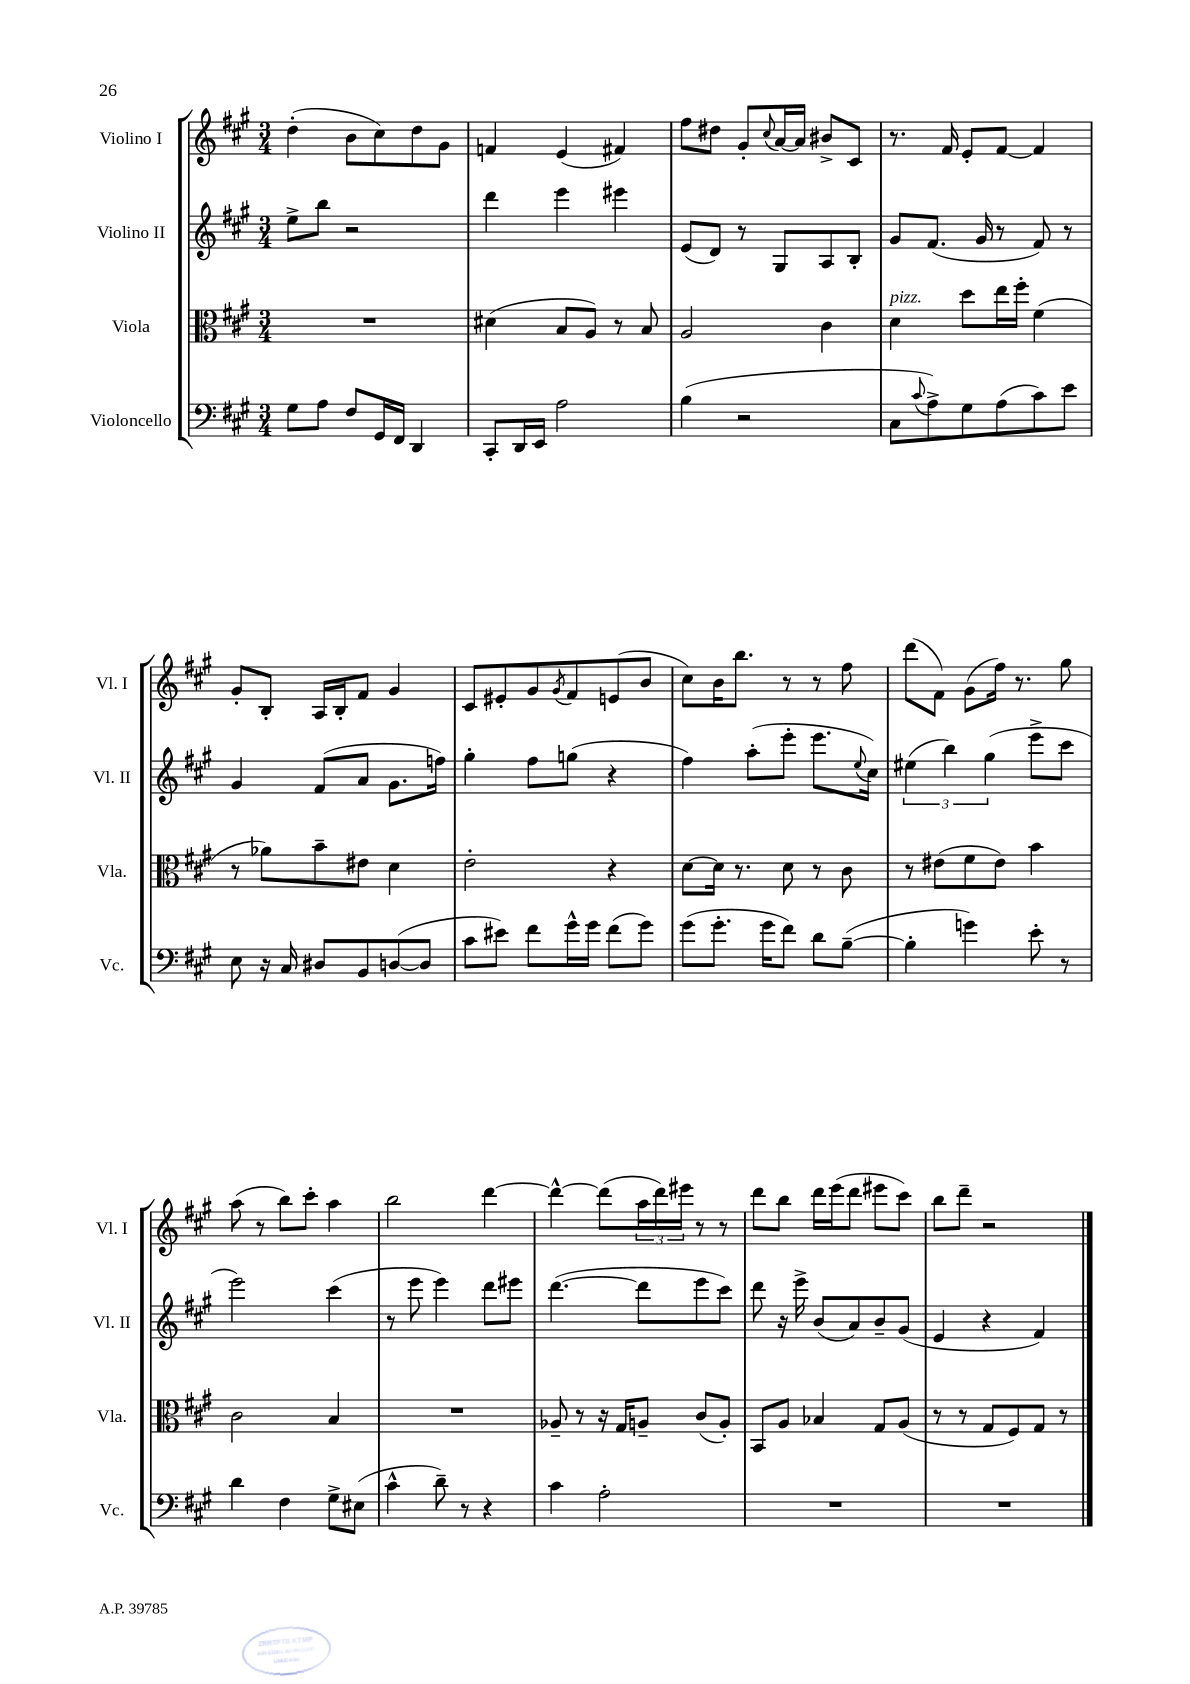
<<
\new StaffGroup <<
\new Staff = "s0" \with { instrumentName = "Violino I" shortInstrumentName = "Vl. I" } {
    \clef treble \key a \major \numericTimeSignature \time 3/4
    d''4-.( b'8 cis''8) d''8 gis'8 |
    f'4 e'4( fis'4) |
    fis''8 dis''8 gis'8-. \appoggiatura { cis''8 } a'16~ a'16 bis'8-> cis'8 |
    r8. fis'16 e'8-. fis'8~ fis'4 |
    gis'8-. b8-. a16 b16-. fis'8 gis'4 |
    cis'8 eis'8-. gis'8 \acciaccatura { gis'8 } fis'8 e'8( b'8 |
    cis''8) b'16 b''8. r8 r8 fis''8 |
    d'''8( fis'8) gis'8( fis''16) r8. gis''8 |
    a''8( r8 b''8) cis'''8-. a''4 |
    b''2 d'''4~ |
    d'''4~-^ d'''8( \tuplet 3/2 { a''16 d'''16) eis'''16 } r8 r8 |
    d'''8 b''8 d'''16 e'''16( d'''8 eis'''8 cis'''8) |
    b''8 d'''8-- r2 \bar "|." |
}
\new Staff = "s1" \with { instrumentName = "Violino II" shortInstrumentName = "Vl. II" } {
    \clef treble \key a \major \numericTimeSignature \time 3/4
    e''8-> b''8 r2 |
    d'''4 e'''4 eis'''4 |
    e'8( d'8) r8 gis8 a8 b8-. |
    gis'8 fis'8.( gis'16 r8 fis'8) r8 |
    gis'4 fis'8( a'8 gis'8. f''16) |
    gis''4-. fis''8 g''8( r4 |
    fis''4) a''8-.( e'''8-. e'''8. \appoggiatura { e''8 } cis''16) |
    \tuplet 3/2 { eis''4( b''4) gis''4( } e'''8-> cis'''8 |
    e'''2) cis'''4( |
    r8 e'''8 e'''4) d'''8 eis'''8 |
    d'''4.~( d'''8 e'''8 cis'''8) |
    d'''8 r16 e'''16-> b'8( a'8) b'8-- gis'8( |
    e'4 r4 fis'4) \bar "|." |
}
\new Staff = "s2" \with { instrumentName = "Viola" shortInstrumentName = "Vla." } {
    \clef alto \key a \major \numericTimeSignature \time 3/4
    R2. |
    dis'4( b8 a8) r8 b8 |
    a2 cis'4 |
    d'4^\markup { \italic "pizz." } d''8 e''16 fis''16-. fis'4( |
    r8 aes'8) b'8-- eis'8 d'4 |
    e'2-. r4 |
    d'8~ d'16 r8. d'8 r8 cis'8 |
    r8 eis'8( fis'8 eis'8) b'4 |
    cis'2 b4 |
    R2. |
    aes8-- r8 r16 gis16 a8-- cis'8( a8-.) |
    b,8 a8 bes4 gis8 a8( |
    r8 r8 gis8 fis8) gis8 r8 \bar "|." |
}
\new Staff = "s3" \with { instrumentName = "Violoncello" shortInstrumentName = "Vc." } {
    \clef bass \key a \major \numericTimeSignature \time 3/4
    gis8 a8 fis8 gis,16 fis,16 d,4 |
    cis,8-. d,16 e,16 a2 |
    b4( r2 |
    cis8 \appoggiatura { cis'8 } a8->) gis8 a8( cis'8) e'8 |
    e8 r16 cis16 dis8 b,8 d8~( d8 |
    cis'8 eis'8) fis'8 gis'16-^ gis'16 fis'8( gis'8) |
    gis'8( gis'8.-. gis'16 fis'8) d'8 b8~--( |
    b4-. g'4) e'8-. r8 |
    d'4 fis4 gis8-> eis8( |
    cis'4-^ d'8--) r8 r4 |
    cis'4 a2-. |
    R2. |
    R2. \bar "|." |
}
>>
>>
\layout { \context { \Score \remove "Bar_number_engraver" } }
